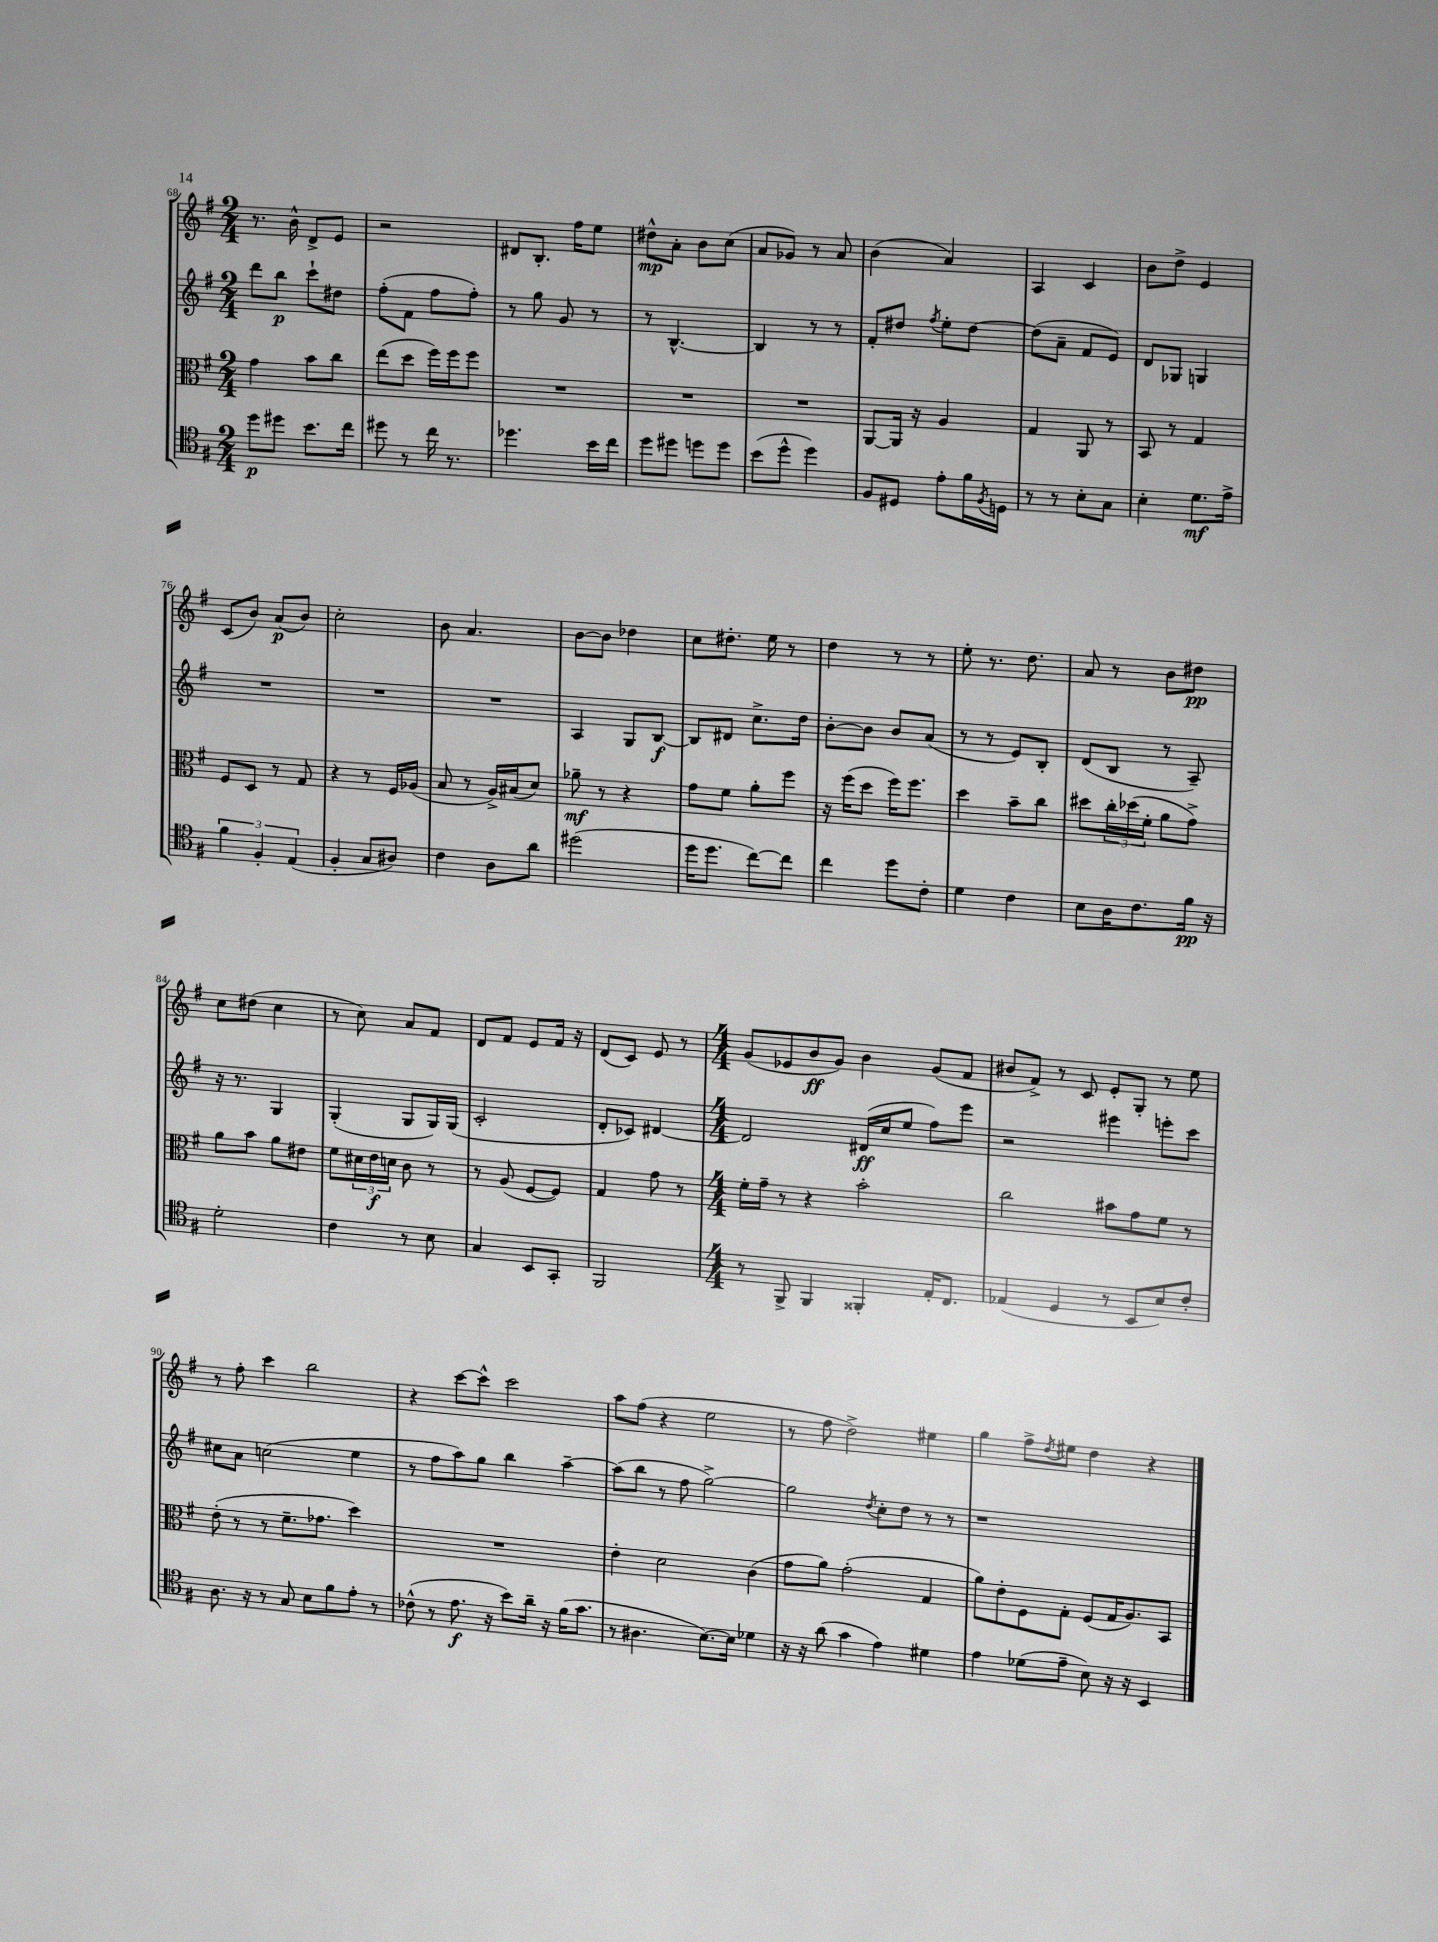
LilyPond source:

<<
\new StaffGroup <<
\new Staff = "s0" {
    \clef treble \key g \major \numericTimeSignature \time 2/4
    r8. b'16-^ d'8-> e'8 |
    r2 |
    dis'8 b8.-. fis''16 e''8 |
    dis''8-^\mp a'8-. b'8 c''8( |
    a'8 ges'8) r8 a'8 |
    b'4( a'4) |
    a4 c'4 |
    b'8 d''8-> e'4 |
    c'8( b'8) a'8\p( b'8) |
    c''2-. |
    b'8 a'4. |
    b'8~ b'8 des''4 |
    c''8 dis''8.-. e''16 r8 |
    d''4 r8 r8 |
    e''8-. r8. d''8. |
    a'8 r8 b'8 dis''8\pp |
    c''8 dis''8( c''4 |
    r8 c''8) a'8 fis'8 |
    d'8 fis'8 e'8 fis'16 r16 |
    d'8( c'8) e'8 r8 |
    \numericTimeSignature \time 4/4 g'8( ees'8 b'8\ff g'8) b'4 g'8( fis'8 |
    bis'8 fis'8->) r8 c'8 e'8-. g8-. r8 e''8 |
    r8 fis''8-. c'''4 b''2 |
    r4 c'''8~ c'''8-^ c'''2 |
    a''8 fis''8( r4 e''2 |
    r8 fis''8 d''2->) eis''4 |
    g''4 fis''8-> \acciaccatura { d''8 } eis''8 d''4 r4 \bar "|." |
}
\new Staff = "s1" {
    \clef treble \key g \major \numericTimeSignature \time 2/4
    d'''8 b''8\p c'''8-! dis''8 |
    fis''8-.( fis'8 fis''8 fis''8-.) |
    r8 g''8 g'8 r8 |
    r8 b4.~-^ |
    b4 r8 r8 |
    fis'8-. dis''8 \acciaccatura { fis''8 } e''8-. dis''8~ |
    dis''8( a'8-- fis'8 e'8) |
    d'8 ges8 g4 |
    R2 |
    R2 |
    R2 |
    a4 g8 b8~\f |
    b8 dis'8 c''8.-> d''16 |
    b'8~-. b'8 b'8 a'8( |
    r8 r8 e'8) b8-. |
    d'8( b8 r8 a8--) |
    r16 r8. g4 |
    g4-.( g8 g16) g16( |
    c'2-. |
    d'8-. ces'8) dis'4~ |
    \numericTimeSignature \time 4/4 dis'2 dis'16\ff( c''16 e''8 fis''8) e'''8 |
    r2 eis'''4 e'''8-. c'''8 |
    cis''8 a'8 c''2( e''4 |
    r8 fis''8 a''8) g''8 b''4 a''4~-- |
    a''8( b''8 r8 fis''8 g''2~->) |
    g''2 \acciaccatura { d''8 } c''8-. d''8 r8 r8 |
    r1 \bar "|." |
}
\new Staff = "s2" {
    \clef alto \key g \major \numericTimeSignature \time 2/4
    g'4 b'8 c''8 |
    e''8( d''8 fis''16) fis''16 fis''8 |
    R2 |
    R2 |
    R2 |
    a,8~ a,16 r16 a4 |
    g4 a,8 r8 |
    b,8 r8 g4 |
    fis8 d8 r8 g8 |
    r4 r8 fis16 aes16( |
    b8 r8 a16->) bis16( d'8) |
    aes'8--\mf r8 r4 |
    g'8 fis'8 a'8-. fis''8 |
    r16 fis''16( d''8 fis''16) fis''8. |
    d''4 b'8-- c''8 |
    dis''8 \tuplet 3/2 { c''16-. des''16( fis'16-. } a'8 g'8->) |
    a'8 b'8 a'8 eis'8 |
    fis'8 \tuplet 3/2 { dis'16 e'16\f d'16 } c'8 r8 |
    r8 a8( fis8~ fis8) |
    g4 g'8 r8 |
    \numericTimeSignature \time 4/4 fis'16-. g'16-- r8 r4 b'2-. |
    c''2 bis'8 g'8 fis'8 r8 |
    e'8-.( r8 r8 fis'8.-- ges'8. d''4) |
    R1 |
    e'4-. d'2 c'4( |
    g'8 a'8) g'2-.( g4 |
    a'8) e'8-. fis8 g8-. fis8( g16 a8.) b,8 \bar "|." |
}
\new Staff = "s3" {
    \clef tenor \key g \major \numericTimeSignature \time 2/4
    d''8\p dis''8 b'8. c''16 |
    dis''8 r8 c''16 r8. |
    des''4. b'16 c''16 |
    d''8 dis''8 d''8 d''8 |
    b'8( d''8-^ d''4) |
    fis8 dis8 e'8-. fis'16 \acciaccatura { fis8 } d16 |
    r8 r8 b8-. g8 |
    b4-. d'8.\mf e'16-> |
    \tuplet 3/2 { fis'4 fis4-. e4( } |
    fis4-. g8 ais8) |
    c'4 a8 a'8 |
    dis''2( |
    d''16 d''8. c''8~) c''8 |
    c''4 d''8 c'8-. |
    d'4 c'4 |
    b8 a16 c'8. fis'16\pp r16 |
    d'2-. |
    c'4 r8 b8 |
    g4 b,8 g,8-. |
    fis,2 |
    \numericTimeSignature \time 4/4 r8 fis,8-> fis,4 fisis,4-. e16-. c8. |
    ees4( d4 r8 b,8 b8) c'8-. |
    a8. r16 r8 g8 b8 fis'8 e'8-. r8 |
    ces'8-^( r8 e'8.\f r16 b'8) a'16-- r16 fis'16( g'8. |
    r8 ais4. b8.~) b16 des'4 |
    r16 r16 a'8( g'4 e'4) dis'4 |
    e'4 des'8( e'8-- b8) r16 r16 b,4 \bar "|." |
}
>>
>>
\layout { \context { \Score currentBarNumber = #68 } }
